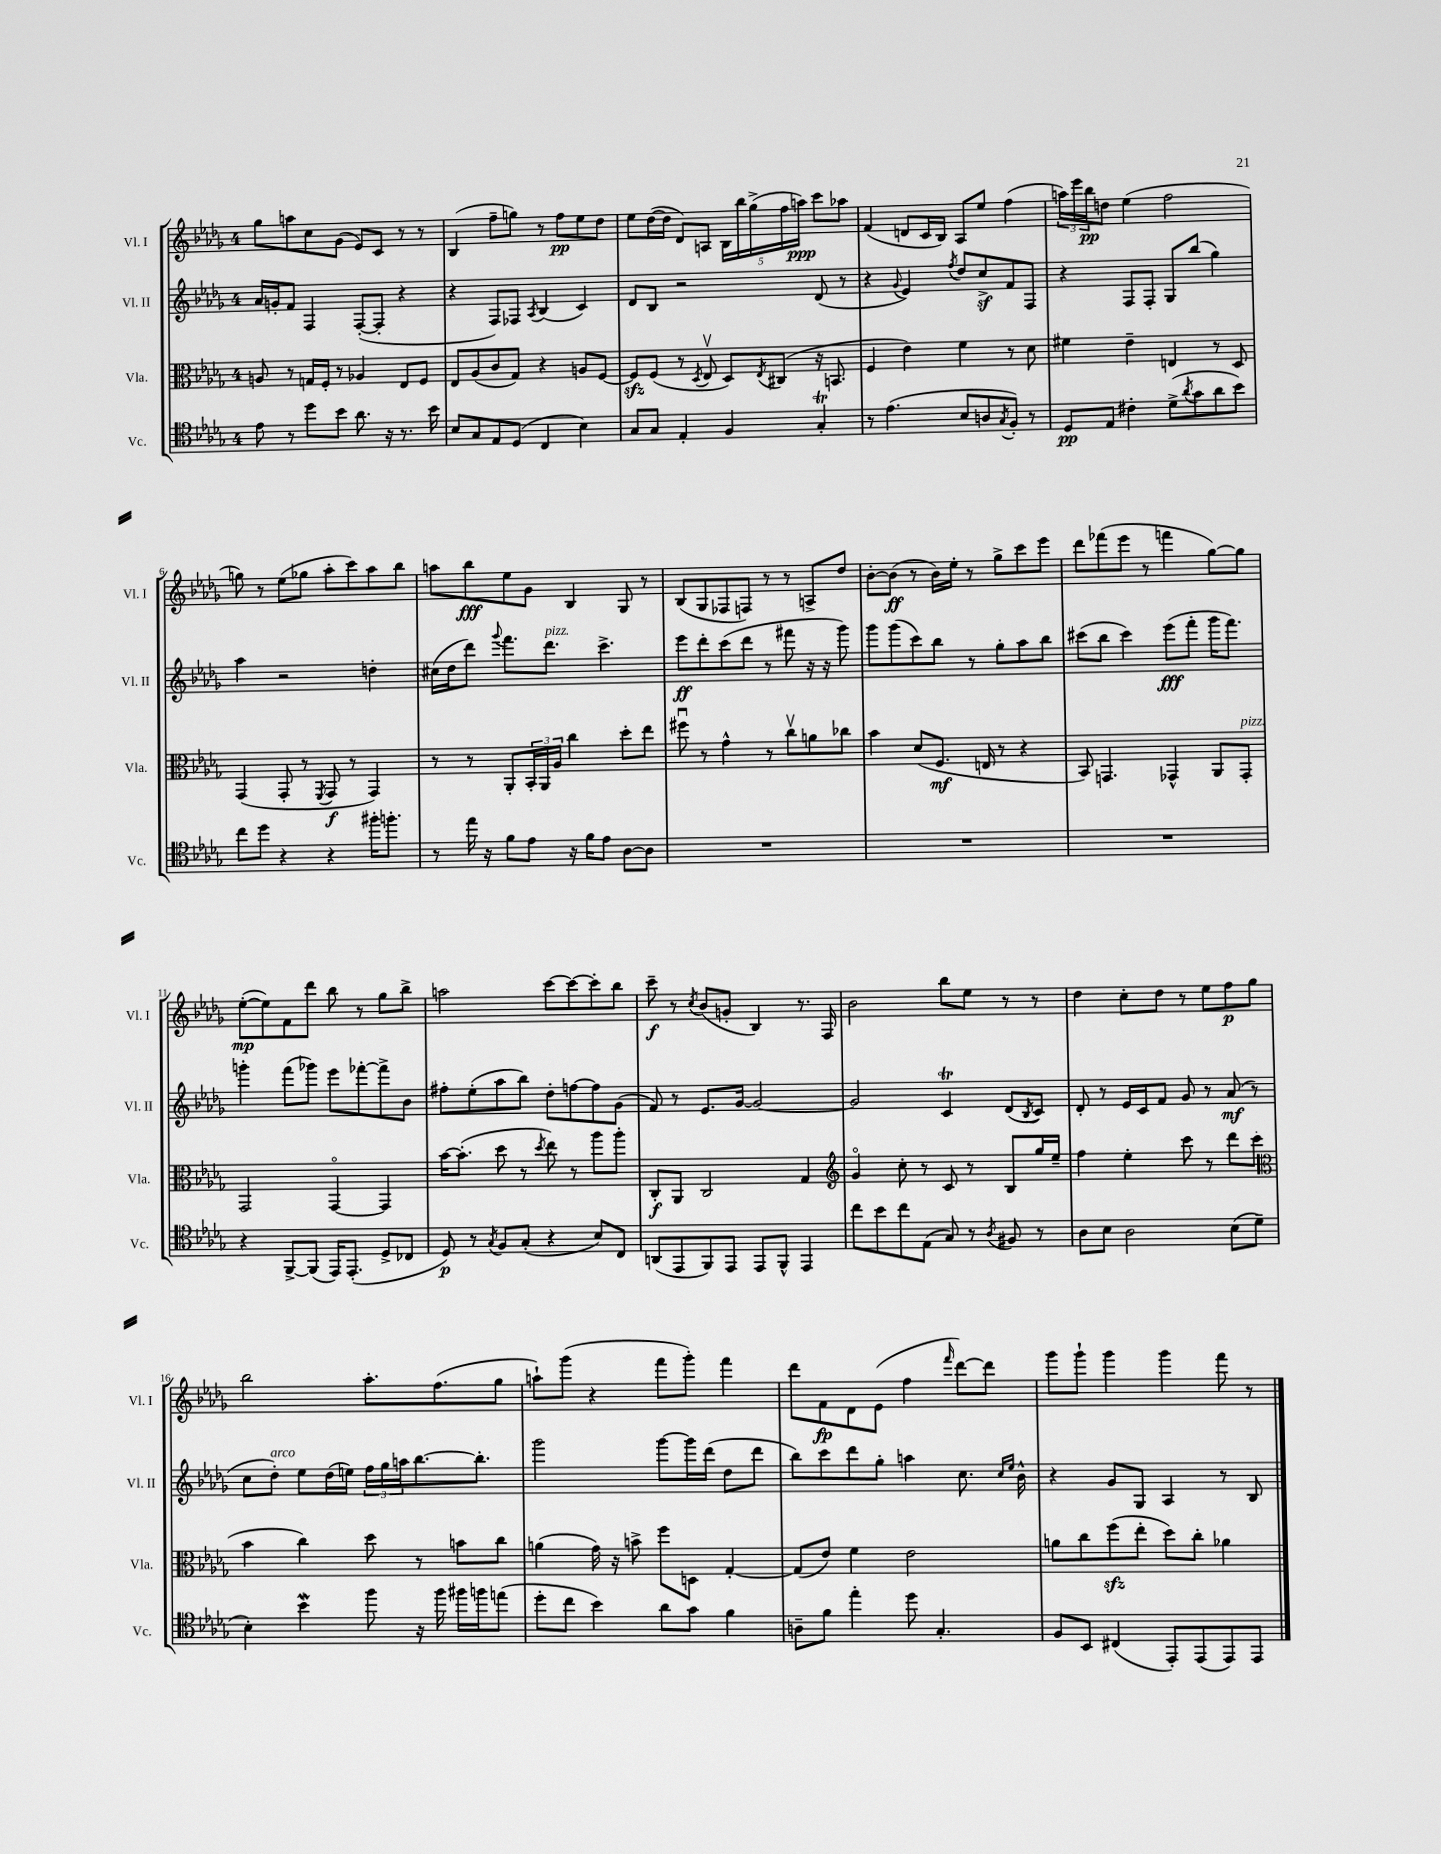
<<
\new StaffGroup <<
\new Staff = "s0" \with { instrumentName = "Vl. I" shortInstrumentName = "Vl. I" } {
    \clef treble \key des \major \once \override Staff.TimeSignature.style = #'single-digit \time 4/4
    ges''8 a''8 c''8 ges'8( ees'8) c'8 r8 r8 |
    bes4( f''8-- g''8) r8 f''8\pp ees''8 des''8 |
    ees''8 des''16~( des''16 des'8) a8 \tuplet 5/4 { bes16 bes''16 ges''16->( f''16 a''16\ppp) } c'''8 aes''8 |
    f'4( d'8 c'16 bes16) aes8 ees''8 f''4( |
    \tuplet 3/2 { a''16) ees'''16 bes''16\pp } d''8 ees''4( f''2 |
    g''8) r8 ees''8( ges''8 aes''8-. c'''8) aes''8 bes''8 |
    a''8 bes''8\fff ees''8 ges'8 bes4 ges8 r8 |
    bes8( ges8 fes8 f8) r8 r8 a8-> des''8 |
    bes'8~-. bes'8\ff( r8 bes'16) ees''16-. r8 ges''8-> c'''8 ees'''8 |
    des'''8 fes'''8( ees'''8 r8 f'''4 ges''8~) ges''8 |
    ees''8~-.\mp( ees''8) f'8 des'''8 bes''8 r8 ges''8 bes''8-> |
    a''2 c'''8~ c'''8~ c'''8-. bes''8 |
    c'''8--\f r8 \acciaccatura { c''8 } bes'8( g'8-. bes4) r8. f16 |
    bes'2 bes''8 ees''8 r8 r8 |
    des''4 c''8-. des''8 r8 ees''8 f''8\p ges''8 |
    bes''2 aes''8.-. f''8.( ges''8 |
    a''8-!) ges'''8( r4 f'''8 ges'''8-.) f'''4 |
    des'''8 f'8\fp des'8 ees'8( f''4 \grace { f'''16 } des'''8~) des'''8 |
    ges'''8 ges'''8-! ges'''4 ges'''4 f'''8 r8 \bar "|." |
}
\new Staff = "s1" \with { instrumentName = "Vl. II" shortInstrumentName = "Vl. II" } {
    \clef treble \key des \major \once \override Staff.TimeSignature.style = #'single-digit \time 4/4
    aes'16 g'16-. f'8 f4 f8~-.( f8-. r4 |
    r4 f8) fes8 \acciaccatura { aes8 } bes4( c'4) |
    des'8 bes8 r2 des'8( r8 |
    r4 \appoggiatura { ges'8 } ees'4) \acciaccatura { f''8 } des''8 c''8->\sf f'8 f8 |
    r4 f8 f8-. ges8 bes''8( ges''4) |
    aes''4 r2 d''4-. |
    cis''16( des''16 des'''8) \appoggiatura { ges'''8 } f'''8. des'''8.^\markup { \italic "pizz." } c'''4.-> |
    ees'''8\ff des'''8-. c'''8( des'''8 r8 fis'''8 r16 r16 ges'''8) |
    ges'''8 ges'''8( c'''8) bes''8 r8 ges''8-. aes''8 bes''8 |
    cis'''8( bes''8 cis'''4) ees'''8\fff( f'''8-. ges'''16 f'''8.) |
    g'''4-. f'''8( ges'''8) ees'''8 fes'''8~-. fes'''8-> bes'8 |
    fis''8-. ees''8-.( aes''8 bes''8) des''8-. f''8~ f''8 ges'8( |
    f'8) r8 ees'8. ges'16~ ges'2~ |
    ges'2 c'4\trill des'8( \acciaccatura { bes8 } c'8) |
    des'8-. r8 ees'16 c'16 f'8 ges'8 r8 aes'8\mf( r8 |
    c''8 des''8-.^\markup { \italic "arco" }) ees''8 des''16( e''16) \tuplet 3/2 { f''16 ges''16 a''16 } bes''8.~ bes''8.-. |
    ges'''2 ges'''8~ ges'''16 des'''16( des''8 des'''8 |
    bes''8) c'''8 des'''8 ges''8-. a''4 c''8. \grace { c''16 ees''16 } bes'16-^ |
    r4 ges'8 ges8 aes4 r8 bes8 \bar "|." |
}
\new Staff = "s2" \with { instrumentName = "Vla." shortInstrumentName = "Vla." } {
    \clef alto \key des \major \once \override Staff.TimeSignature.style = #'single-digit \time 4/4
    a8 r8 g16 f16-. r8 aes4 ees8 f8 |
    ees8 aes8( c'8 ges8) r4 a8 f8~ |
    f8\sfz f8( r8 \acciaccatura { des8 } ees8\upbow des8) \acciaccatura { ees8 } cis8( r16 b,8. |
    f4 ees'4) f'4 r8 des'8 |
    fis'4 ees'4-- e4 r8 des8 |
    ges,4( ges,8-. r8 \acciaccatura { f,8 } ges,8\f r8 ges,4) |
    r8 r8 aes,8-. \tuplet 3/2 { bes,16-. aes,16 aes16 } c''4 des''8-. ees''8 |
    fis''8\downbow r8 ges'4-^ r8 c''8\upbow a'8 ces''8 |
    bes'4 des'8( f8.\mf e16 r8 r4 |
    bes,8) g,4. ges,4-^ aes,8 ges,8-.^\markup { \italic "pizz." } |
    ges,2 ges,4~\flageolet ges,4 |
    bes'16~ bes'8.-.( des''8 r8 \acciaccatura { des''8 } ees''8) r8 aes''8 aes''8-. |
    c8-.\f aes,8 c2 ges4 |
    \clef treble ges'4\flageolet c''8-. r8 c'8 r8 bes8 ges''16 ees''16-- |
    f''4 ees''4-. c'''8 r8 des'''8 c'''8( |
    \clef alto bes'4 c''4) des''8 r8 b'8 c''8 |
    a'4( ges'16) r16 b'8-> f''8 d8 ges4~-. |
    ges8( ees'8) f'4 ees'2 |
    a'8 c''8 f''8\sfz( ees''8-. des''8) c''8-. aes'4 \bar "|." |
}
\new Staff = "s3" \with { instrumentName = "Vc." shortInstrumentName = "Vc." } {
    \clef tenor \key des \major \once \override Staff.TimeSignature.style = #'single-digit \time 4/4
    ees'8 r8 des''8 bes'8 aes'8. r16 r8. bes'16 |
    bes8 ges8 ees8 des8( c4 bes4) |
    ges8 ges8 ees4-. f4 ges4-.\trill |
    r8 ees'4.( bes8 a8 \acciaccatura { ges8 } f8-.) r8 |
    des8\pp ees8 cis'4-. des'8->( \acciaccatura { aes'8 } ges'8 aes'8 bes'8) |
    c''8 des''8 r4 r4 fis''16-. f''8.-. |
    r8 ees''16 r16 f'8 ees'8 r16 f'16 ees'8 aes8~ aes8 |
    R1 |
    R1 |
    R1 |
    r4 f,8~-> f,8( ees,16) ees,8.-.( des8-> ces8 |
    des8\p) r8 \acciaccatura { ges8 } f8 ges8-.( r4 bes8) c8 |
    a,8( ees,8 f,8) ees,8 ees,8 f,8-^ ees,4 |
    c''8 bes'8 c''8 ees8( ges8) r8 \acciaccatura { aes8 } fis8 r8 |
    aes8 bes8 aes2 bes8( des'8-- |
    bes4-.) bes'4\mordent f''8 r16 f''16 fis''16 f''16 e''8( |
    des''8-. c''8 bes'4) aes'8 ges'8 f'4 |
    a8-- f'8 ees''4-. des''8 ges4.-. |
    f8 bes,8 cis4( ees,8-.) ees,8( ees,8) ees,8 \bar "|." |
}
>>
>>
